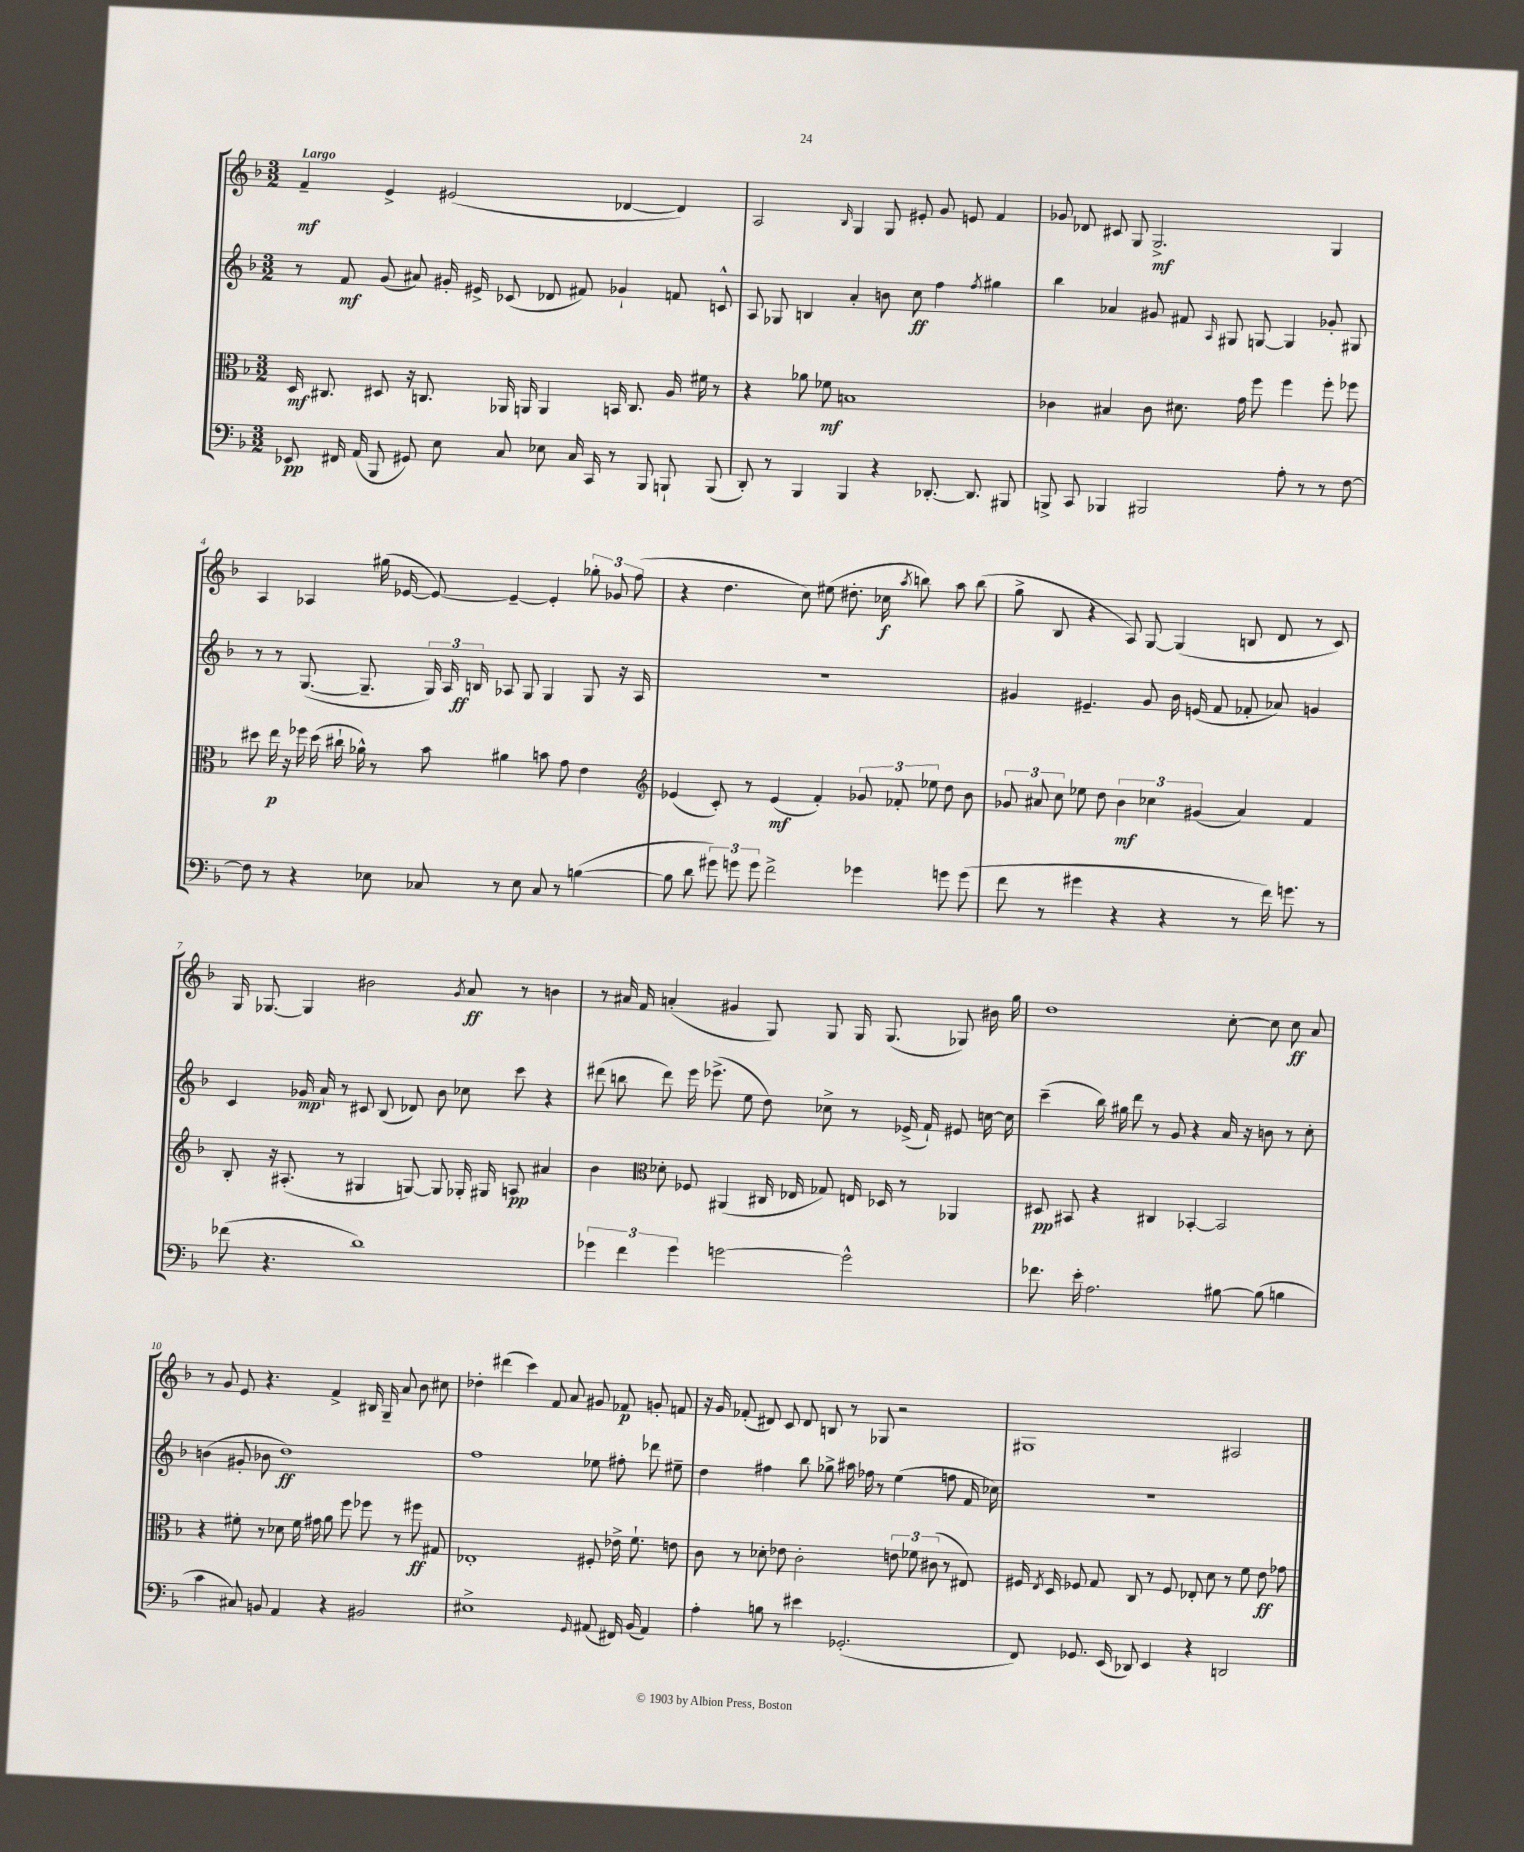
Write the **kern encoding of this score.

**kern	**kern	**kern	**kern
*staff4	*staff3	*staff2	*staff1
*clefF4	*clefC3	*clefG2	*clefG2
*k[b-]	*k[b-]	*k[b-]	*k[b-]
*M3/2	*M3/2	*M3/2	*M3/2
8EE-	16D	8r	4f~
.	8.C#	.	.
16FF#	.	8f	.
(16AA	.	.	.
8BBB-	8D#	(8g	4e^
8GG#)	16r	8a#)	.
.	8.C	.	.
8E	.	16g#'	(2e#
.	.	16e#^	.
8C	16AA-	(8c-	.
.	16AA	.	.
8E-	4AA	8d-	.
16C	.	8f#)	.
16CC	.	.	.
8r	16BB	4g-`	[4d-
.	8.C	.	.
8BBB-	.	.	.
8BBB`	16A	8f	4d-])
.	16f#	.	.
(8BBB	8r	8c^^	.
=	=	=	=
8DD')	4r	8A	2A
8r	.	8G-	.
4BBB-	8a-	4B	.
.	8f-	.	.
.	.	.	16qqB-
4BBB-	1B	4a'	4G
4r	.	8b	8G
.	.	8cc	8e#'
[8.DD-'	.	4ff	8g
.	.	.	8e
8.DD-]	.	.	.
.	.	8qff	.
.	.	4gg#	4f
8BBB#	.	.	.
=	=	=	=
8BBB^	4c-	4bb-	8g-
8CC	.	.	8d-
4BBB-	4B#	4a-	8c#
.	.	.	8G
2BBB#	8c-	8g#	2.G^
.	8.d#	8f#	.
.	.	16qqA	.
.	.	8G#	.
.	16g	.	.
.	8ff	[8G	.
8A'	4ff	4G]	.
8r	.	.	.
8r	8ff'	8g-'	4G
[8F	8ff-	8G#	.
=	=	=	=
8F]	8dd#	8r	4A
8r	16ee	8r	.
.	16r	.	.
4r	16ff-	([8.G	4A-
.	(16dd#	.	.
.	16cc#`	.	.
.	16a-^^)	8.G~]	.
8E-	8r	.	(16gg#
.	.	.	[16e-
8C-	8b-	24G)	8e-_)
.	.	24A	.
.	.	24B	.
8r	4a#	8A-	4e-~_
8E-	.	8G	.
8C-	8b	4G	4e-']
8r	8g	.	.
([4B	4e	8G	12gg-'
.	.	.	12g-
.	.	16r	.
.	.	.	(12ff
.	.	16A-	.
=	=	=	=
*	*clefG2	*	*
8B]	(4e-	1.r	4r
8d	.	.	.
12g#)	8c')	.	4.dd
12g	.	.	.
.	8r	.	.
12g	.	.	.
2f^	(4e-	.	.
.	.	.	8cc)
.	4f')	.	(8ee#
.	.	.	8.dd#'
4g-	12g-	.	.
.	.	.	16cc-
.	12f-'	.	.
.	.	.	8qaa
.	.	.	8bb)
.	12ee-	.	.
8g	8dd	.	8aa
(8g	8b-	.	(8bb
=	=	=	=
8f	12g-	4g#	8gg^
.	12a#	.	.
8r	.	.	8B-
.	12cc	.	.
4g#	8ee-	4.e#~	4r
.	8dd	.	.
4r	6b-	.	8A)
.	.	8g#	[8G
.	6cc-	.	.
4r	.	16b-	(4G]
.	.	(16e	.
.	(6g#	.	.
.	.	8f	.
8r	4a#)	8f-'	8B
16f)	.	8a-)	8d
8.g	.	.	.
.	4f	4g	8r
8r	.	.	8c)
=	=	=	=
(8f-	8B-'	4c	16G
.	.	.	[8.G-
4.r	16r	.	.
.	(8.A#'	.	.
.	.	16g-	4G-]
.	.	16a`	.
.	8r	8r	.
1d)	4G#	8c#	2b#
.	.	(8B-	.
.	[8G)	8d-)	.
.	8G]	8b-	.
.	.	.	8qg
.	16G-'	8cc-	8a
.	16G#	.	.
.	8A	8ccc	8r
.	4a#	4r	4b
=	=	=	=
6g-	4b-	(8ddd#	8r
.	.	8bb	16a#
6f	.	.	.
.	.	.	16f
*	*clefC3	*	*
.	8d-'	8ddd#)	(4a'
6g-	.	.	.
.	8F-	16eee	.
.	.	(8.eee-^	.
[2g	(4AA#	.	4g#
.	.	8ee	.
.	16C#	8dd)	8G)
.	16E-	.	.
.	8G-)	8cc-^	8G
2g^^]	16E	8r	16G
.	16D-	.	(8.G
.	8r	(16e-^	.
.	.	16f`)	.
.	4AA-	8e#	8G-)
.	.	[16cc	16b#
.	.	16cc]	16gg
=	=	=	=
8.f-	8D#	(4ccc~	1dd
.	8BB#	.	.
16e'	.	.	.
2.A	4r	16bb-)	.
.	.	16gg#	.
.	.	8ddd	.
.	4C#	8r	.
.	.	8g	.
.	[4BB-'	4r	.
[8B#	2BB-]	16a	[8cc'
.	.	16r	.
(8B#]	.	8b	8cc]
4B	.	8r	8cc
.	.	8cc'	8a
=	=	=	=
4c	4r	(4b	8r
.	.	.	8g
8C#)	8f#'	8g#'	8e
8BB	8r	8b-	4.r
4AA	8d-	1dd)	.
.	16f#	.	.
.	16g#	.	.
4r	8a	.	4f^
.	8ff	.	.
2BB#	8ff-	.	16B#
.	.	.	16G~
.	8r	.	8a
.	8ff#	.	8b-
.	8G#	.	8cc#
=	=	=	=
1E#^	1E-'	1ff	4dd-'
.	.	.	(4ddd#
.	.	.	4ccc)
.	.	.	8f
.	.	.	8a
16qqGG	.	.	.
(8AA#	8F#'	8ee-	8g#
16FF#)	16e-^	8ff#'	8f-
(16BB-	8.f`	.	.
4AA#)	.	8ddd-	8g'
.	8e	8ee#~	8f
=	=	=	=
4A'	8c	4dd	16r
.	.	.	16g
.	8r	.	(8f-'
8B	8d-'	4ff#	8d#)
8r	8e-	.	8c
4e#	2c'	8bb-	8d#
.	.	8gg-^	8B
(2.GG-'	.	16aa#	8r
.	.	16ff-	.
.	.	8r	8G-
.	12e	(4ee	2r
.	12f-	.	.
.	(12c#	.	.
.	8r	8ff	.
.	8E#)	16f	.
.	.	16cc-)	.
=	=	=	=
8FF)	16F#	1.r	1G#
.	8qE	.	.
.	16D	.	.
8.GG-	8F-	.	.
.	8G	.	.
(16EE	.	.	.
8DD-)	8C	.	.
4EE	8r	.	.
.	8F-	.	.
4r	8E-'	.	.
.	8d	.	.
2DD	8r	.	2A#
.	8f	.	.
.	8e	.	.
.	8g-	.	.
==	==	==	==
*-	*-	*-	*-
